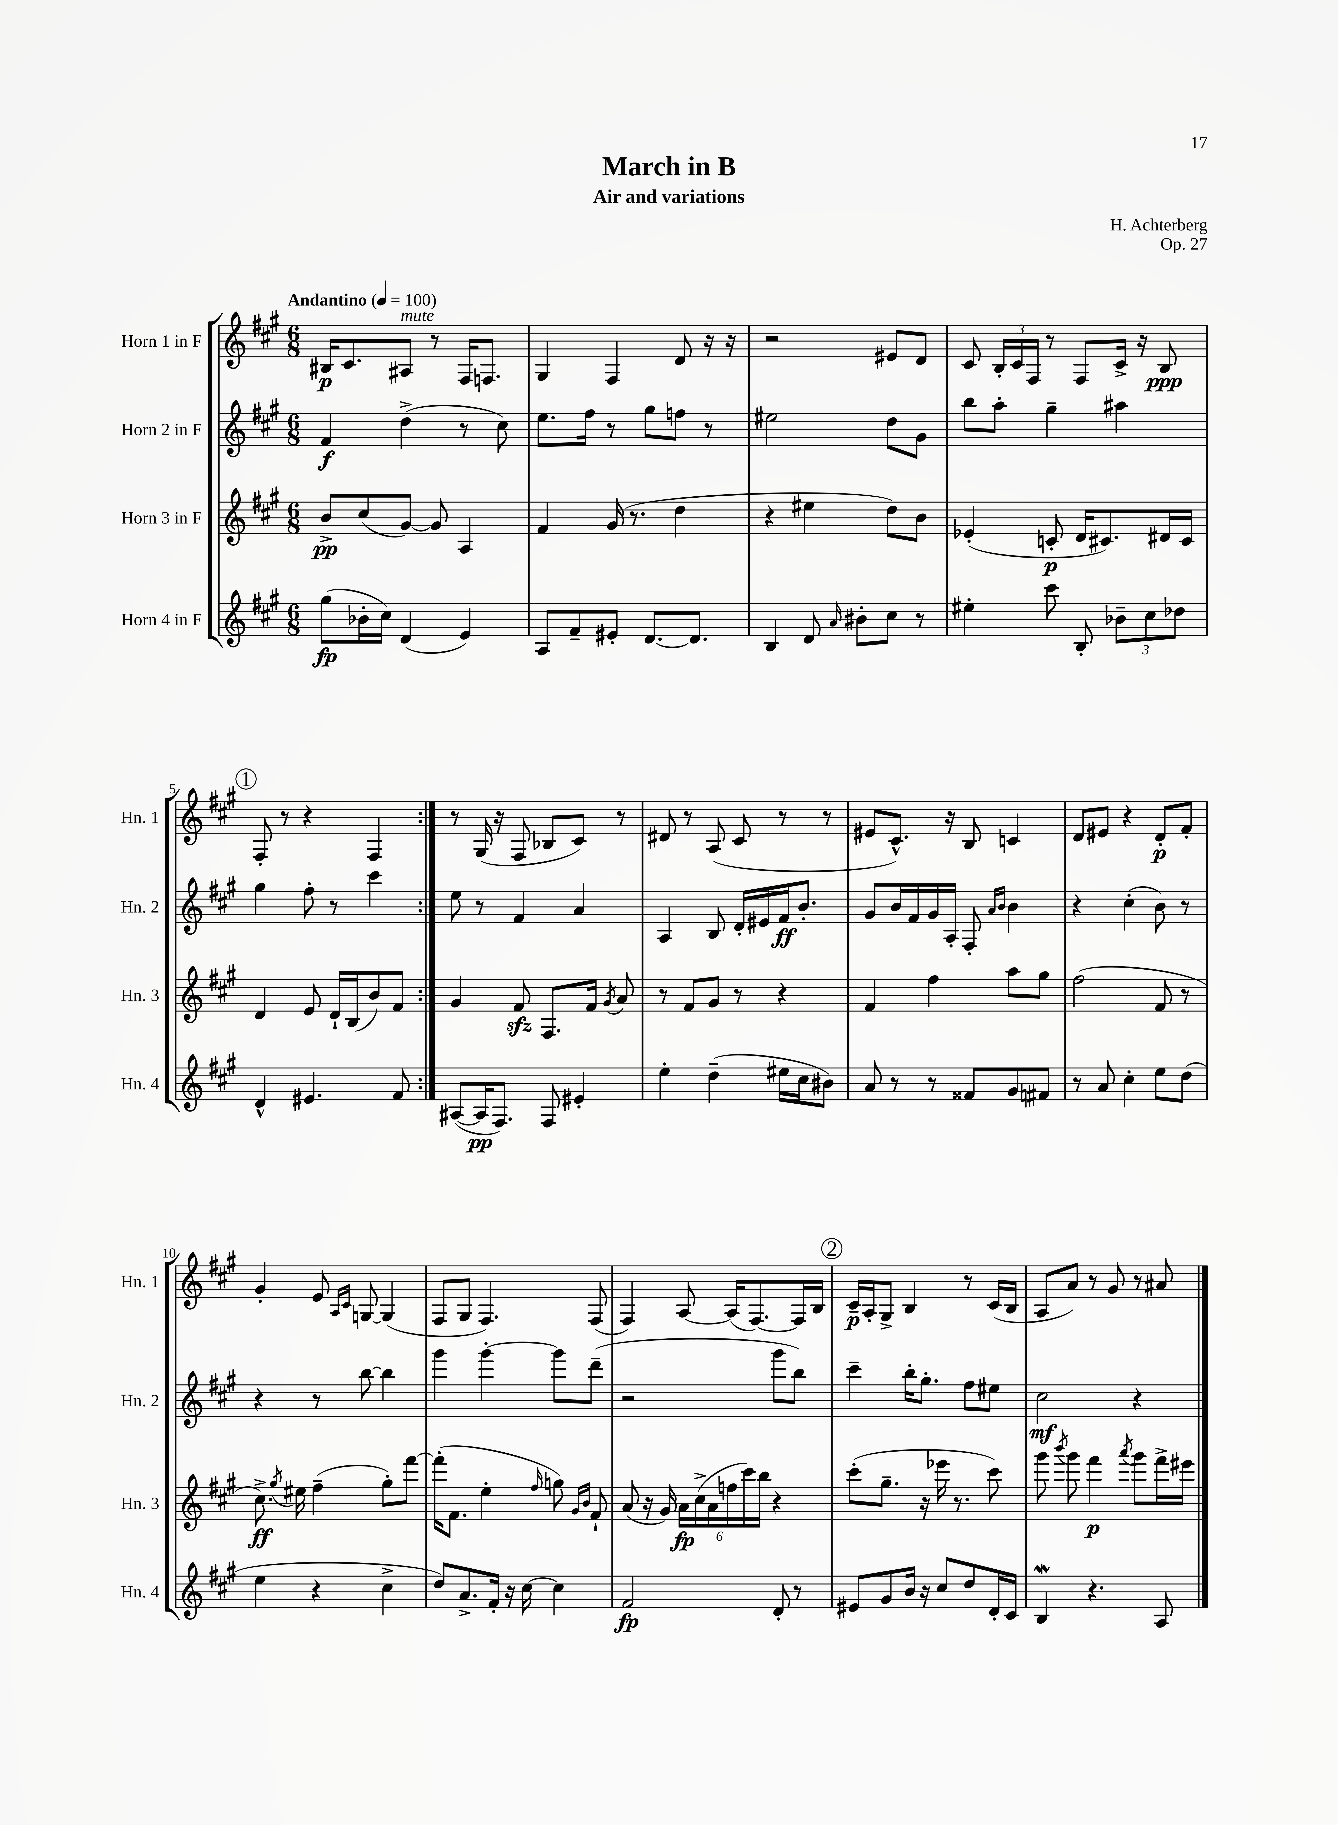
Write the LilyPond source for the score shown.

\header { title = "March in B" composer = "H. Achterberg" subtitle = "Air and variations" opus = "Op. 27" }
<<
\new StaffGroup <<
\new Staff = "s0" \with { instrumentName = "Horn 1 in F" shortInstrumentName = "Hn. 1" } {
    \clef treble \key a \major \numericTimeSignature \time 6/8 \tempo "Andantino" 4 = 100
    \autoBeamOff \repeat volta 2 { bis16[\p cis'8. ais8]^\markup { \italic "mute" } r8 fis16[ f8.] |
    gis4 fis4 d'8 r16 r16 |
    r2 eis'8[ d'8] |
    cis'8 \tuplet 3/2 { b16[-. cis'16 fis16] } r8 fis8[ cis'16]-> r16 b8\ppp |
    \mark \markup { \circle "1" } fis8-. r8 r4 fis4 | }
    r8 gis16( r16 fis8 bes8[ cis'8]) r8 |
    dis'8 r8 a8( cis'8 r8 r8 |
    eis'8[ cis'8.]-^) r16 b8 c'4 |
    d'8[ eis'8] r4 d'8[-.\p fis'8]-. |
    gis'4-. e'8 \grace { a16[ cis'16] } g8~ g4( |
    fis8[ gis8] fis4.) fis8( |
    fis4) a8~ a16[( fis8.~) fis16 b16] |
    \mark \markup { \circle "2" } cis'16[--\p a16-. gis8]-> b4 r8 cis'16[( b16] |
    a8[ a'8]) r8 gis'8 r8 ais'8 \bar "|." |
}
\new Staff = "s1" \with { instrumentName = "Horn 2 in F" shortInstrumentName = "Hn. 2" } {
    \clef treble \key a \major \numericTimeSignature \time 6/8
    \autoBeamOff \repeat volta 2 { fis'4\f d''4->( r8 cis''8) |
    e''8.[ fis''16] r8 gis''8[ f''8] r8 |
    eis''2 d''8[ gis'8] |
    b''8[ a''8]-. gis''4-- ais''4 |
    \mark \markup { \circle "1" } gis''4 fis''8-. r8 cis'''4 | }
    e''8 r8 fis'4 a'4 |
    a4 b8 d'16[-. eis'16 fis'16\ff b'8.]-. |
    gis'8[ b'16 fis'16 gis'16 a16]-. fis8-. \grace { a'16[ b'16] } b'4 |
    r4 cis''4-.( b'8) r8 |
    r4 r8 b''8~ b''4 |
    gis'''4 gis'''4~-. gis'''8[ d'''8]--( |
    r2 gis'''8[ b''8]) |
    \mark \markup { \circle "2" } cis'''4-- b''16[-. gis''8.]-. fis''8[ eis''8] |
    cis''2\mf r4 \bar "|." |
}
\new Staff = "s2" \with { instrumentName = "Horn 3 in F" shortInstrumentName = "Hn. 3" } {
    \clef treble \key a \major \numericTimeSignature \time 6/8
    \autoBeamOff \repeat volta 2 { b'8[->\pp cis''8( gis'8]~) gis'8 a4 |
    fis'4 gis'16( r8. d''4 |
    r4 eis''4 d''8[) b'8] |
    ees'4-.( c'8-.\p d'16[ cis'8.) dis'16 cis'16] |
    \mark \markup { \circle "1" } d'4 e'8 d'16[-! b16( b'8) fis'8] | }
    gis'4 fis'8\sfz fis8.[ fis'16] \acciaccatura { gis'8 } a'8 |
    r8 fis'8[ gis'8] r8 r4 |
    fis'4 fis''4 a''8[ gis''8] |
    fis''2( fis'8 r8 |
    cis''8.->\ff) \acciaccatura { gis''8 } eis''16 fis''4--( gis''8[-.) fis'''8]~ |
    fis'''16[-.( fis'8.] e''4-. \grace { fis''16 } g''8) \grace { gis'16[ b'16] } fis'8-! |
    a'8( r16 gis'16) \tuplet 6/4 { a'16[\fp cis''16->( a'16 f''16 cis'''16) b''16] } r4 |
    \mark \markup { \circle "2" } cis'''8[-.( gis''8.]-- r16 ees'''16 r8. cis'''8) |
    gis'''8 \acciaccatura { b'''8 } gis'''8 fis'''4\p \acciaccatura { a'''8 } gis'''8[ fis'''16-> eis'''16] \bar "|." |
}
\new Staff = "s3" \with { instrumentName = "Horn 4 in F" shortInstrumentName = "Hn. 4" } {
    \clef treble \key a \major \numericTimeSignature \time 6/8
    \autoBeamOff \repeat volta 2 { gis''8[\fp( bes'16-. cis''16]) d'4( e'4) |
    a8[ fis'8-- eis'8]-. d'8.[~ d'8.] |
    b4 d'8 \grace { a'16 } bis'8[-. cis''8] r8 |
    eis''4-. cis'''8 b8-. \tuplet 3/2 { bes'8[-- cis''8 des''8] } |
    \mark \markup { \circle "1" } d'4-^ eis'4. fis'8 | }
    ais8[~( ais16\pp fis8.]) fis8 eis'4-. |
    e''4-. d''4--( eis''16[ cis''16 bis'8]) |
    a'8 r8 r8 fisis'8[ gis'8 fis'8] |
    r8 a'8 cis''4-. e''8[ d''8]( |
    e''4 r4 cis''4-> |
    d''8[) a'8.-> fis'16]-. r16 cis''16~ cis''4 |
    fis'2\fp d'8-. r8 |
    \mark \markup { \circle "2" } eis'8[ gis'8 b'16] r16 cis''8[ d''8 d'16-. cis'16] |
    b4\mordent r4. a8 \bar "|." |
}
>>
>>
